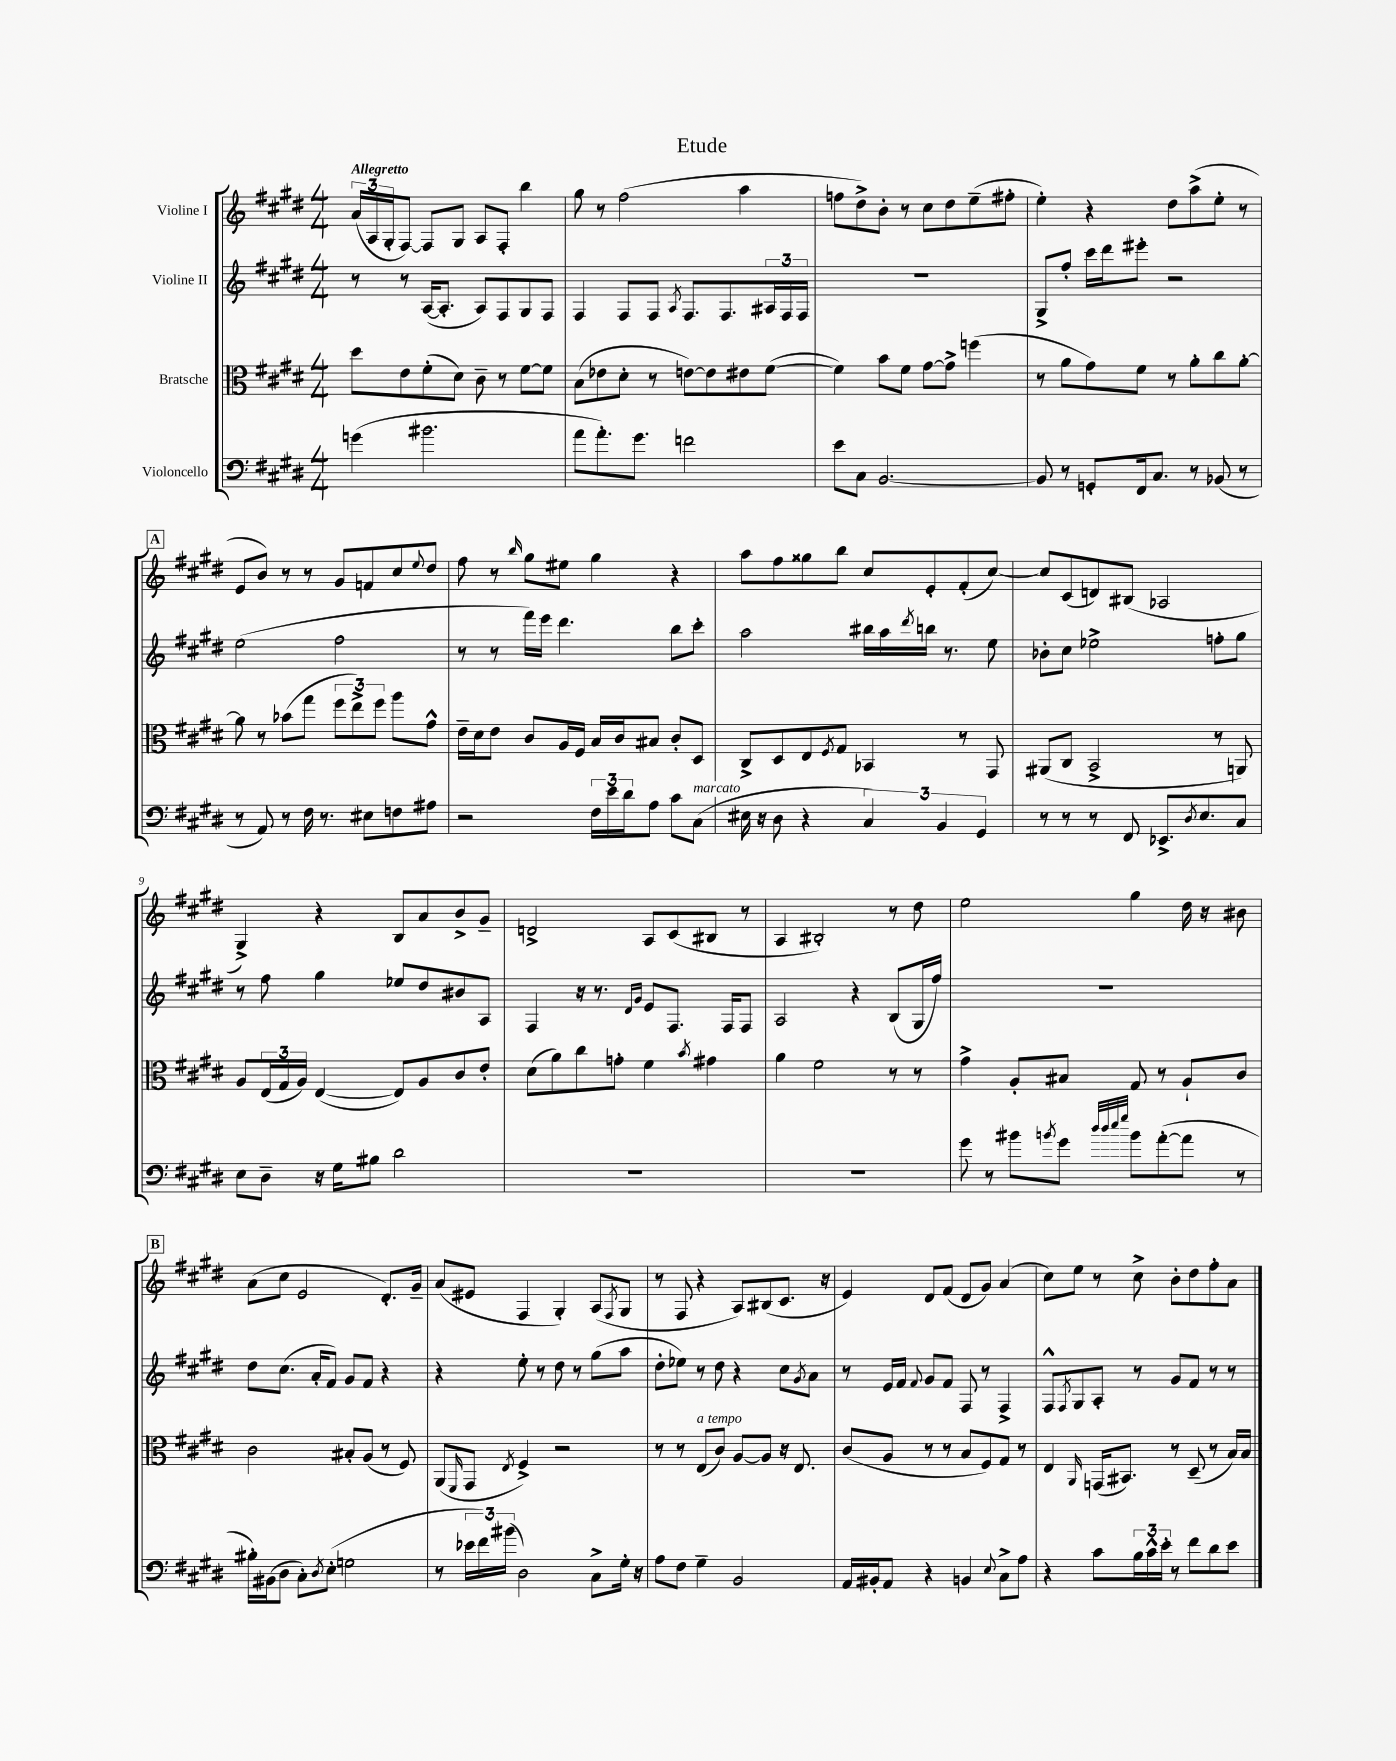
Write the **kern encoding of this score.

**kern	**kern	**kern	**kern
*part4	*part3	*part2	*part1
*staff4	*staff3	*staff2	*staff1
*I"Violoncello	*I"Bratsche	*I"Violine II	*I"Violine I
*clefF4	*clefC3	*clefG2	*clefG2
*k[f#c#g#d#]	*k[f#c#g#d#]	*k[f#c#g#d#]	*k[f#c#g#d#]
*M4/4	*M4/4	*M4/4	*M4/4
=1	=1	=1	=1
!	!	!	!LO:TX:a:B:t=Allegretto
(4gn\	8dd#\L	8r	(24a/LL
.	.	.	24A/
.	.	.	24G#'/J
.	8e\	8r	[8F#/J)
2.b#X\	(8f#'\	([16A/KL	8F#/L]
.	.	8.A'/J]	.
.	8d#\J)	.	8G#/J
.	8c#~\	8A/L)	8A/L
.	8r	8F#/	8F#'/J
.	[8f#\L	8G#/	4bb\
.	8f#\J]	8F#/J	.
=2	=2	=2	=2
8a\L	(8B\L	4F#/	8gg#\
8.a'\)	8e-X\	.	8r
.	8d#'\J	8F#/L	(2ff#\
8.g#\J	.	.	.
.	8r	8F#/J	.
.	.	8qA/	.
2fn\	[8en\L)	8.F#/L	.
.	8e\]	.	.
.	.	8.F#/	.
.	8e#X\	.	4aa\
.	([8f#\J	24A#X/L	.
.	.	24F#/	.
.	.	24F#/JJ	.
=3	=3	=3	=3
8e\L	4f#\])	1r	8ffn\L
8C#\J	.	.	8dd#^\)
[2.BB/	8b\L	.	8b'\J
.	8f#\J	.	8r
.	[8g#\L	.	8cc#\L
.	8g#^\J]	.	8dd#\
.	(4ffn\	.	(8ee~\
.	.	.	8ff#X'\J
=4	=4	=4	=4
8BB/]	8r	8G#^/L	4ee'\)
8r	8a\L	8ff#'/J	.
8GGn'/L	8g#\)	16ccc#\LL	4r
.	.	16ddd#\J	.
16FF#/k	8f#\J	8eee#X'\J	.
8.C#/J	.	.	.
.	8r	2r	8dd#\L
8r	8a'\L	.	(8aa^\
(8BB-X/	8cc#\	.	8ee'\J
8r	[8a'\J	.	8r
!!LO:LB:g=z
!!LO:REH:place=s1:t=A
=5	=5	=5	=5
8r	8a\]	(2ee\	8e/L
8AA/)	8r	.	8b/J)
8r	(8b-X\L	.	8r
16F#\	8gg#\J	.	8r
8.r	.	.	.
.	12ff#\L	2ff#\	8g#/L
.	12ee^\)	.	.
8E#X\L	.	.	8fn/
.	12ff#\J	.	.
8Fn\	8aa\L	.	8cc#/
.	.	.	8qqee/
8A#X\J	8g#^^\J	.	8dd#/J
=6	=6	=6	=6
2r	16e~\LL	8r	8ff#\
.	16d#\J	.	.
.	8e\J	8r	8r
.	.	.	16qqbb/
.	8c#/L	16fff#\LL)	8gg#\L
.	.	16eee\JJ	.
.	16A/L	4.ddd#\	8ee#X\J
.	16F#/JJ	.	.
24F#\LL	16B/LL	.	4gg#\
24e\	.	.	.
.	16c#/J	.	.
24d#\J	.	.	.
8A\J	8B#X/J	.	.
8c#\L	8c#'/L	8bb\L	4r
!LO:TX:a:i:t=marcato	!	!	!
(8C#\J	8D#/J	8ccc#'\J	.
=7	=7	=7	=7
16E#X\	8C#^/L	2aa\	8aa\L
16r	.	.	.
8D#\	8D#/	.	8ff#\
4r	8E/	.	8gg##X\
.	8qF#/	.	.
.	8G#/J	.	8bb\J
6C#/)	4BB-X/	16bb#X\LL	8cc#/L
.	.	16aa\	.
.	.	8qddd#/	.
.	.	16bbn\JJ	8e'/
6BB/	.	.	.
.	.	8.r	.
.	8r	.	(8f#'/
6GG#/	.	.	.
.	8GG#/	8ee\	[8cc#/J)
=8	=8	=8	=8
8r	(8AA#X/L	8b-X'\L	8cc#/L]
8r	8C#/J	8cc#\J	(8c#/
8r	2BB^/	2ee-X^\	8dn/)
8FF#/	.	.	(8B#X/J
8.EE-X^/L	.	.	2A-X/
8qD#/	.	.	.
8.E/	.	.	.
.	8r	8ffn'\L	.
8C#/J	8AAn/)	8gg#\J	.
!!LO:LB:g=z
=9	=9	=9	=9
8E\L	8A/L	8r	4G#^/)
8D#~\J	(24E/L	8ff#\	.
.	24G#/	.	.
.	24A/JJ)	.	.
16r	([4E/	4gg#\	4r
16G#\KL	.	.	.
8B#X\J	.	.	.
2d#\	8E/L])	8ee-X/L	8B/L
.	8A/	8dd#/	8a/
.	8c#/	8b#X/	8b^/
.	8e'/J	8A/J	8g#~/J
=10	=10	=10	=10
1r	(8d#\L	4F#/	2dn^/
.	8a\)	.	.
.	8cc#\	16r	.
.	.	8.r	.
.	8gn'\J	.	.
.	.	16qqd#/LL	.
.	.	16qqg#/JJ	.
.	4f#\	8e/L	8A/L
.	.	8.F#/J	(8c#/
.	8qb/	.	.
.	4g#X\	.	8B#X/J
.	.	16F#/KL	.
.	.	8F#/J	8r
=11	=11	=11	=11
1r	4a\	2A/	4A/
.	2f#\	.	2B#X'/)
.	.	4r	.
.	8r	(8B/L	8r
.	8r	16G#/L	8dd#\
.	.	16ff#/JJ)	.
=12	=12	=12	=12
8g#\	4g#^\	1r	2ee\
8r	.	.	.
8b#X\L	8A'/L	.	.
8qbn/	.	.	.
8g#\J	8B#X/J	.	.
32qqdd#/LLL	.	.	.
32qqdd#/	.	.	.
32qqee/	.	.	.
32qqgg#/JJJ	.	.	.
8b\L	8G#/	.	4gg#\
([8a'\	8r	.	.
8a\J]	8A`/L	.	16dd#\
.	.	.	16r
8r	8c#/J	.	8b#X\
!!LO:LB:g=z
!!LO:REH:place=s1:t=B
=13	=13	=13	=13
16B#X'\LL)	2c#\	8dd#\L	(8a\L
(16BB#X\J	.	.	.
8D#\J	.	(8.cc#\J	8cc#\J
8C#'\L)	.	.	2e/
.	.	16a'/KL	.
8qD#/	.	.	.
(8E'\J	.	8f#/J)	.
2Gn\	8B#X'/L	8g#/L	.
.	(8A/J	8f#/J	.
.	8r	4r	8.d#'/L)
.	8F#/)	.	.
.	.	.	16g#~/Jk
=14	=14	=14	=14
8r	(8AA/L	4r	(8a/L
.	16qqFF#/	.	.
24e-X\LL	8GG#/J	.	8e#X/J
24f#\)	.	.	.
(24b#X\JJ	.	.	.
.	8qE/	.	.
2D#\)	4F#^/)	8ee'\	4F#/
.	.	8r	.
.	2r	8dd#\	4G#'/)
.	.	8r	.
8C#^\L	.	(8gg#\L	(8A/L
.	.	.	8qF#/
16G#'\Jk	.	8aa\J	8G#/J
16r	.	.	.
=15	=15	=15	=15
8A\L	8r	8dd#'\L	8r
8F#\J	8r	8ee-X\J)	8F#/
!	!LO:TX:a:i:t=a tempo	!	!
4G#~\	(8E/L	8r	4r
.	8c#/J)	8dd#\	.
2BB/	[8A/L	4r	8A/L)
.	8A/J]	.	(8B#X/
.	16r	8cc#\L	8.c#/J
.	8.E/	.	.
.	.	8qg#/	.
.	.	8a\J	.
.	.	.	16r
=16	=16	=16	=16
16AA/LL	(8c#/L	8r	4e/)
16BB#X'/J	.	.	.
8AA/J	8A/J	16e/LL	.
.	.	16f#/JJ	.
.	.	8qqf#/	.
4r	8r	8g#/L	8d#/L
.	8r	8f#/J	(8f#/J
4BBn/	8B/L	8F#/	8d#/L
.	8F#/)	8r	8g#/J)
8qqE/	.	.	.
8C#^\L	8G#/J	4F#^/	(4a/
8A\J	8r	.	.
=17	=17	=17	=17
4r	4E/	8F#^^/L	8cc#\L)
.	.	8qF#/	.
.	.	8G#/	8ee\J
.	16qqAA/	.	.
8c#\L	(16GGn/KL	8A'/J	8r
.	8.BB#X/J)	.	.
24B\L	.	8r	8cc#^\
24c#^^\	.	.	.
24e'\JJ	.	.	.
8r	8r	8g#/L	8b'\L
8f#\L	(8D#~/	8f#/J	8dd#\
8d#\	8r	8r	8ff#'\
8e\J	16B/LL)	8r	8a\J
.	16B/JJ	.	.
==	==	==	==
*-	*-	*-	*-
